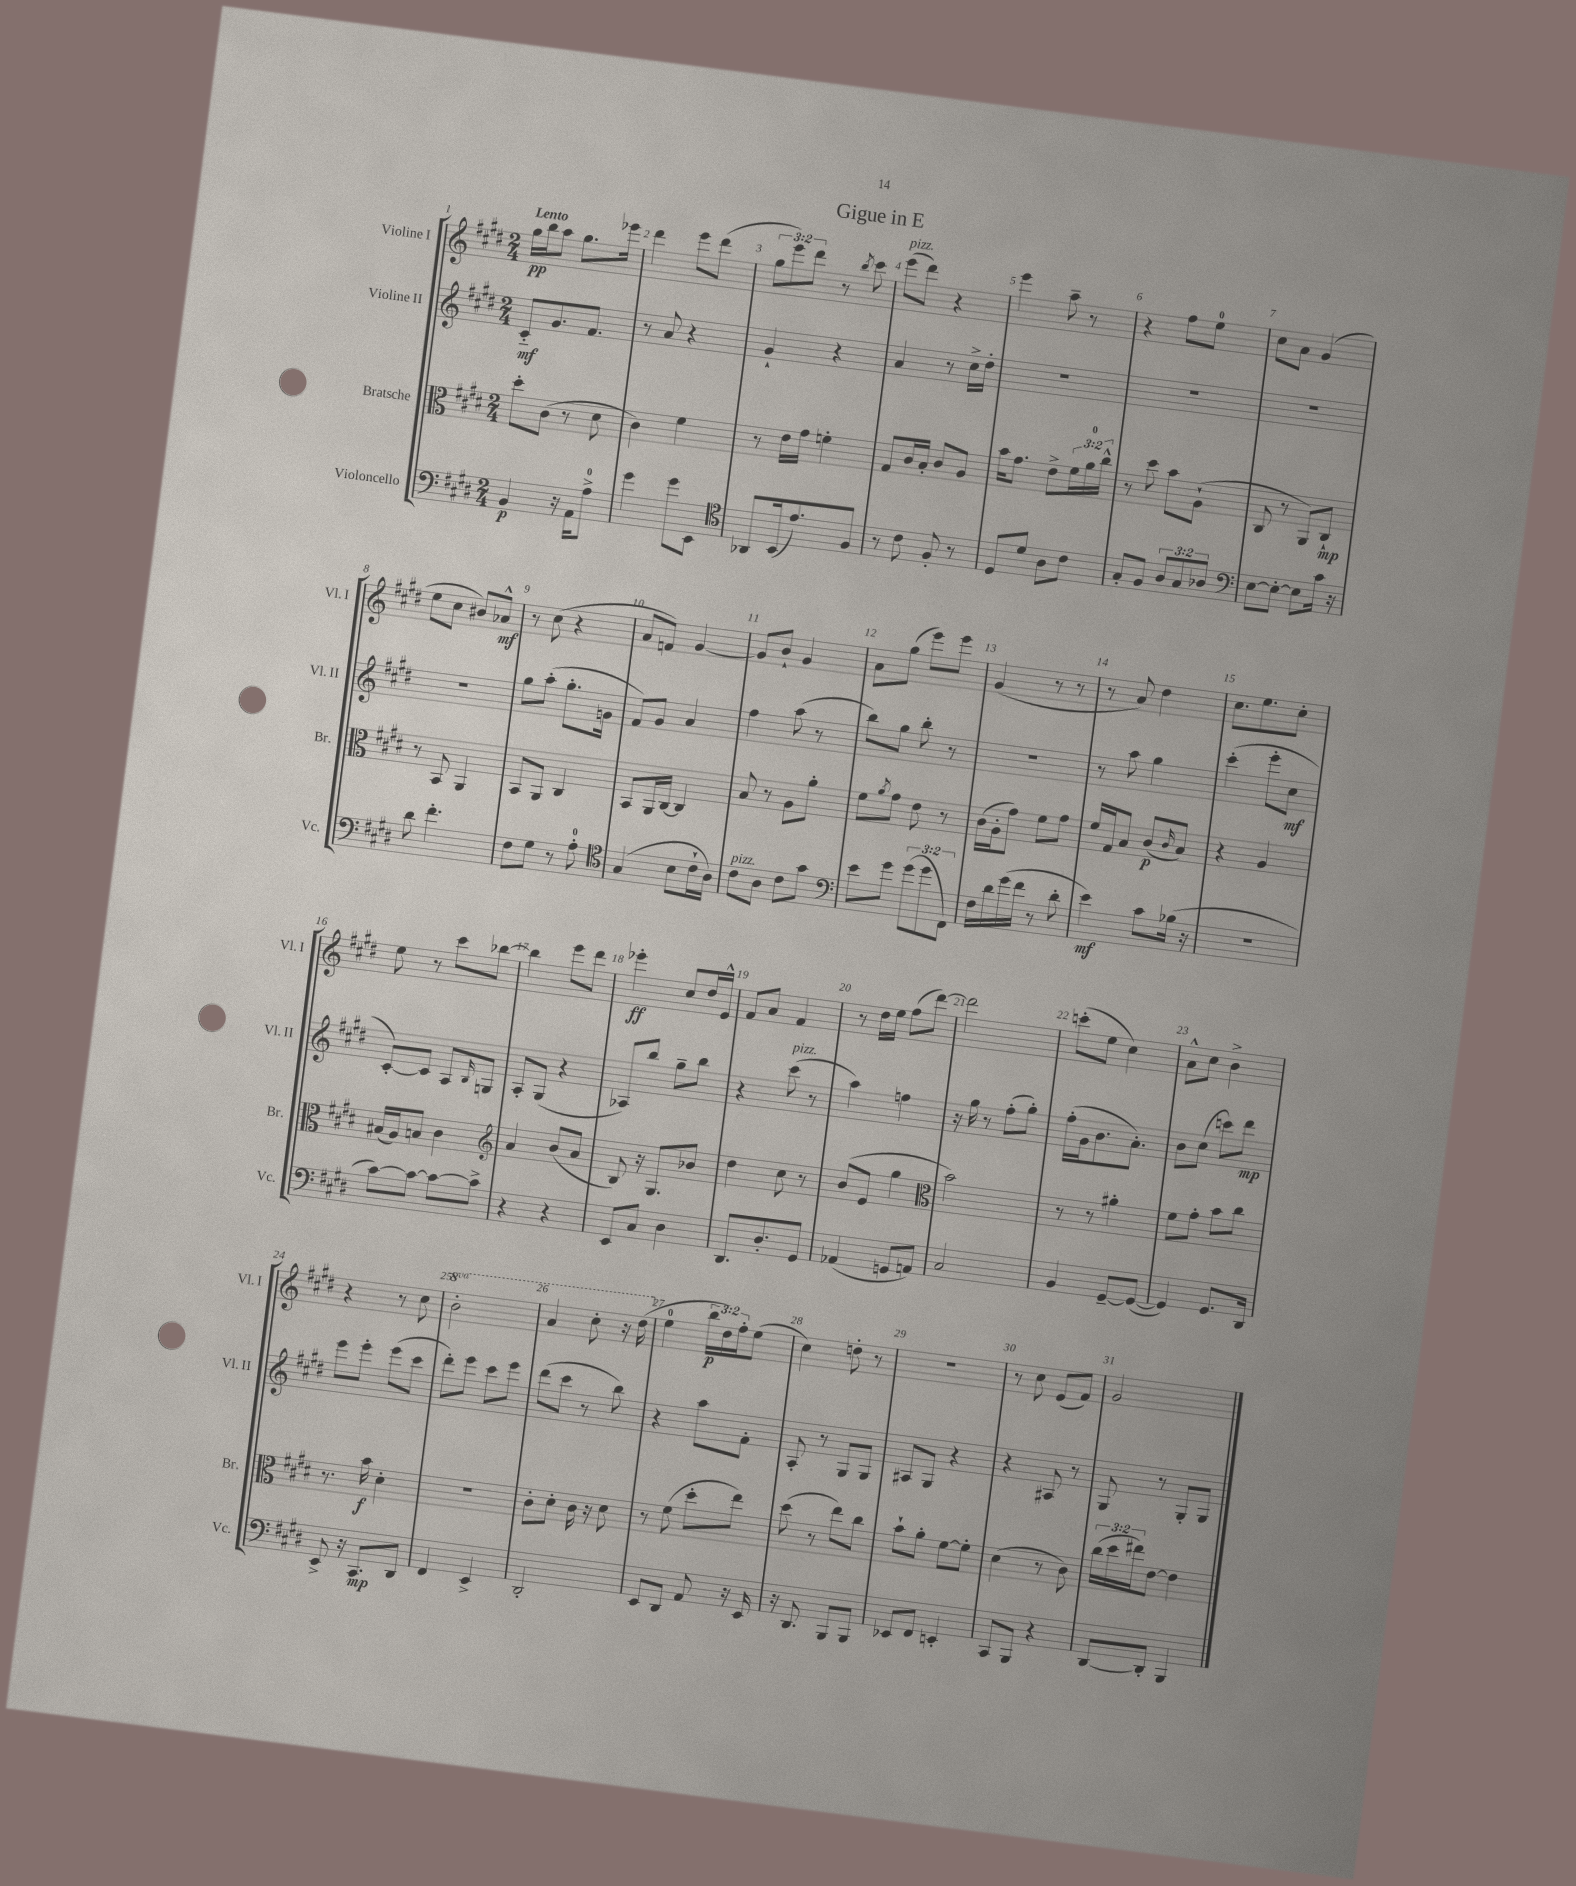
\header { title = "Gigue in E" }
<<
\new StaffGroup <<
\new Staff = "s0" \with { instrumentName = "Violine I" shortInstrumentName = "Vl. I" } {
    \clef treble \key e \major \numericTimeSignature \time 2/4 \override Staff.TupletNumber.text = #tuplet-number::calc-fraction-text \set Staff.ottavationMarkups = #ottavation-simple-ordinals \tempo "Lento"
    gis''16\pp b''16 a''8 gis''8. ees'''16 |
    dis'''4 e'''8 dis'''8( |
    \tuplet 3/2 { gis''8 e'''8) dis'''8 } r8 \acciaccatura { b''8 } cis'''8 |
    e'''8^\markup { \italic "pizz." }( dis'''8) r4 |
    e'''4 a''8-- r8 |
    r4 fis''8 e''8-0 |
    cis''8 a'8 gis'4( |
    e''8 cis''8 bis'8) aes'8-^\mf |
    r8 cis''8( r4 |
    a'8 f'8) gis'4~ |
    gis'8 b'8-! gis'4 |
    a'8 gis''8( e'''8) e'''8 |
    gis'4( r8 r8 |
    r8 a'8) dis''4 |
    cis''8. e''8. cis''8-. |
    e''8 r8 cis'''8 bes''8~ |
    bes''4 e'''8 dis'''8 |
    ees'''4-.\ff cis''8 dis''16 e'16-^ |
    fis'8 a'8 fis'4 |
    r8 dis''16 e''16 fis''8( dis'''8~) |
    dis'''2 |
    c'''8-.( e''8 cis''4) |
    a'8-^ cis''8 b'4-> |
    r4 r8 cis''8 |
    \ottava #1 b''2-. |
    a''4 cis'''8-. r16 dis'''16( \ottava #0 |
    e''4-0 \tuplet 3/2 { b''16\p dis''16) fis''16-. } e''8( |
    cis''4) d''8-. r8 |
    R2 |
    r8 cis''8 e'8( fis'8) |
    gis'2 \bar "|." |
}
\new Staff = "s1" \with { instrumentName = "Violine II" shortInstrumentName = "Vl. II" } {
    \clef treble \key e \major \numericTimeSignature \time 2/4
    cis'8-_\mf gis'8. fis'8. |
    r8 a'8 r4 |
    gis'4-! r4 |
    a'4 r8 cis''16-> dis''16-. |
    R2 |
    R2 |
    R2 |
    R2 |
    gis''8 a''8-.( gis''8.-. g'16 |
    fis'8) gis'8 a'4 |
    fis''4 a''8( r8 |
    b''8) gis''8 b''8-. r8 |
    R2 |
    r8 a''8 gis''4 |
    cis'''4-.( e'''8-. cis''8\mf |
    cis'8~-.) cis'8 a8 \grace { b16 } g8 |
    a8-. gis8( r4 |
    aes8) b''8 gis''8-- b''8 |
    r4 cis'''8^\markup { \italic "pizz." }( r8 |
    a''4) f''4 |
    r16 gis''16 r8 fis''8-.( gis''8-.) |
    fis''16-.( gis'16 b'8. a'8.-.) |
    b'8 cis''8( c'''8) dis'''8\mp |
    e'''8 e'''8-. e'''8( cis'''8 |
    dis'''8-.) e'''8 cis'''8 e'''8 |
    dis'''8( cis'''8 r8 b''8) |
    r4 a''8 fis'8-. |
    a8-. r8 gis8 gis8 |
    ais8 gis8 r4 |
    r4 ais8 r8 |
    gis8 r8 gis8-. gis8 \bar "|." |
}
\new Staff = "s2" \with { instrumentName = "Bratsche" shortInstrumentName = "Br." } {
    \clef alto \key e \major \numericTimeSignature \time 2/4 \override Staff.TupletNumber.text = #tuplet-number::calc-fraction-text
    dis''8-. cis'8( r8 dis'8 |
    cis'4) fis'4 |
    r8 e'16 gis'16 f'4-. |
    gis8 cis'16 b16-. cis'8 a8 |
    b'16 gis'8. e'8-> \tuplet 3/2 { fis'16 a'16-0 cis''16-^ } |
    r8 dis''8 b'8 a8-!( |
    cis8 r8 a,8) cis8-!\mp |
    r8 b,8 a,4 |
    b,8 a,8 cis4 |
    b,8 a,16 cis16~ cis4 |
    b8 r8 a8 a'8-. |
    fis'8 \acciaccatura { a'8 } gis'8 e'8 r8 |
    cis'16( a16-. gis'8) fis'8 gis'8 |
    fis'16 gis16 b8 cis'8\p( \grace { cis'16 } b8) |
    r4 a4 |
    bis16( a16) b8 cis'4 |
    \clef treble a'4 b'8( a'8 |
    b8) r16 gis8. bes'8 |
    dis''4 cis''8 r8 |
    b'8( e'8 gis''4 |
    \clef alto b'2) |
    r8 r8 ais'4-. |
    fis'8 gis'8-. b'8 cis''8 |
    r8. b'16\f dis'4-. |
    r2 |
    cis'8-. dis'8-. cis'16 r16 dis'8 |
    r8 fis'8( dis''8-. e''8) |
    dis''8( r8 e''8) cis''8 |
    b'8-! a'8-. fis'8~ fis'8-. |
    dis'4( r8 cis'8) |
    \tuplet 3/2 { cis''16( dis''16 eis''16) } e'8~ e'4 \bar "|." |
}
\new Staff = "s3" \with { instrumentName = "Violoncello" shortInstrumentName = "Vc." } {
    \clef bass \key e \major \numericTimeSignature \time 2/4 \override Staff.TupletNumber.text = #tuplet-number::calc-fraction-text
    b,4\p r16 a,16 a8-0-> |
    gis'4 gis'8 e,8 |
    \clef tenor aes,8 b,16( e'8.) fis8 |
    r8 cis'8 fis8-. r8 |
    dis8 dis'8 a8 cis'8 |
    gis8-. fis8 \tuplet 3/2 { a8 gis8 aes8 } |
    \clef bass e8~ e8~-. e8 cis'16 r16 |
    dis'8 fis'4.-. |
    fis8 gis8 r8 a8-0-. |
    \clef tenor gis4( b8 cis'16-! a16) |
    cis'8^\markup { \italic "pizz." } a8 cis'8 gis'8 |
    \clef bass e'8 gis'8 \tuplet 3/2 { gis'8( gis'8 fis,8) } |
    fis16 dis'16 gis'16( fis'16 r8 dis'8-. |
    e'4\mf) cis'8 bes16( r16 |
    R2 |
    cis'8~) cis'8~ cis'8~ cis'8-> |
    r4 r4 |
    e,8 cis8 dis4 |
    dis,8. dis8.-. gis,8 |
    aes,4( g,8 a,8) |
    cis2 |
    b,4 gis,8~-- gis,8~( |
    gis,4) gis,8. dis,16 |
    e,8-> r16 cis,8.\mp dis,8 |
    fis,4 e,4-> |
    dis,2-. |
    e,8 dis,8 a,8 r16 e,16 |
    r16 dis,8. b,,8 b,,8 |
    ees,8 fis,8 e,4-. |
    cis,8 b,,8 r4 |
    dis,8~ dis,8-. b,,4 \bar "|." |
}
>>
>>
\layout { \context { \Score \override BarNumber.break-visibility = ##(#f #t #t) barNumberVisibility = #all-bar-numbers-visible } }
